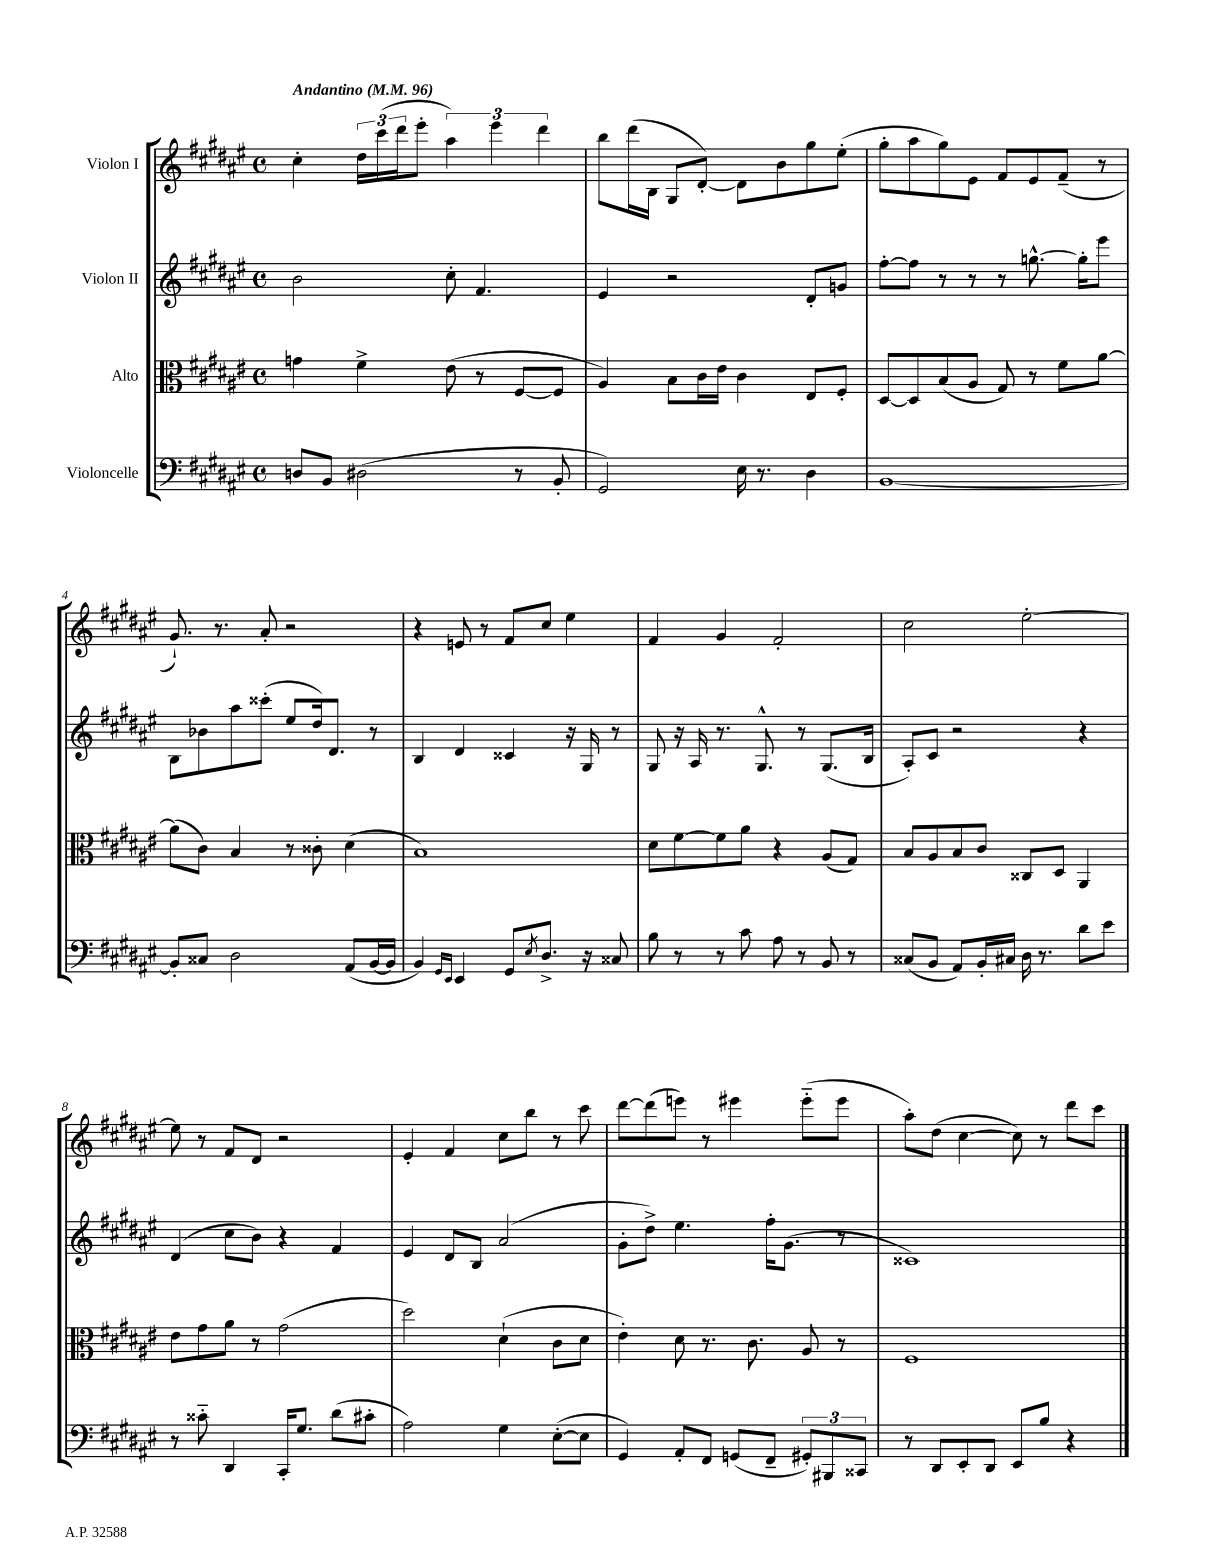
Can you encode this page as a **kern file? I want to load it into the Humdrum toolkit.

**kern	**kern	**kern	**kern
*part4	*part3	*part2	*part1
*staff4	*staff3	*staff2	*staff1
*I"Violoncelle	*I"Alto	*I"Violon II	*I"Violon I
*clefF4	*clefC3	*clefG2	*clefG2
*k[f#c#g#d#a#e#]	*k[f#c#g#d#a#e#]	*k[f#c#g#d#a#e#]	*k[f#c#g#d#a#e#]
*M4/4	*M4/4	*M4/4	*M4/4
*met(c)	*met(c)	*met(c)	*met(c)
*MM96	*MM96	*MM96	*MM96
=1	=1	=1	=1
!	!	!	!LO:TX:a:B:t=Andantino
8Dn/L	4gn\	2b\	4cc#'\
8BB/J	.	.	.
(2D#X\	4f#^\	.	24dd#\LL
.	.	.	(24ccc#\
.	.	.	24ddd#\J
.	.	.	8eee#'\J
.	(8e#\	8cc#'\	6aa#\)
.	8r	4.f#/	.
.	.	.	6eee#\
8r	[8F#/L	.	.
.	.	.	6ddd#\
8BB'/	8F#/J]	.	.
=2	=2	=2	=2
2GG#/)	4A#/)	4e#/	8bb\L
.	.	.	(16ddd#\L
.	.	.	16B\JJ
.	8B\L	2r	8G#/L
.	16c#\L	.	[8d#'/J)
.	16e#\JJ	.	.
16E#\	4c#\	.	8d#\L]
8.r	.	.	.
.	.	.	8b\
4D#\	8E#/L	8d#'/L	8gg#\
.	8F#'/J	8gn/J	(8ee#'\J
=3	=3	=3	=3
[1BB	[8D#/L	[8ff#'\L	8gg#'\L
.	8D#/]	8ff#\J]	8aa#\
.	(8B/	8r	8gg#\)
.	8A#/J	8r	8e#\J
.	8G#/)	8r	8f#/L
.	8r	[8.ggn^^\	8e#/
.	8f#\L	.	(8f#~/J
.	.	16gg'\KL]	.
.	[8a#\J	8eee#\J	8r
!!LO:LB:g=z
=4	=4	=4	=4
8BB'/L]	(8a#\L]	8B\L	8.g#`/)
8C##X/J	8c#\J)	8b-X\	.
.	.	.	8.r
2D#\	4B/	8aa#\	.
.	.	(8ccc##X'\J	8a#'/
.	8r	8ee#/L	2r
.	8c##X'\	16dd#/k)	.
.	.	8.d#/J	.
(8AA#/L	(4d#\	.	.
[16BB/L	.	8r	.
16BB/JJ]	.	.	.
=5	=5	=5	=5
4BB/)	1B)	4B/	4r
16qqGG#/LL	.	.	.
16qqEE#/JJ	.	.	.
4EE#/	.	4d#/	8en/
.	.	.	8r
8GG#/L	.	4c##X/	8f#/L
8qE#/	.	.	.
8.D#^/J	.	.	8cc#/J
.	.	16r	4ee#\
16r	.	16G#/	.
8C##X/	.	8r	.
=6	=6	=6	=6
8B\	8d#\L	8G#/	4f#/
8r	[8f#\	16r	.
.	.	16A#/	.
8r	8f#\]	8.r	4g#/
8c#\	8a#\J	.	.
.	.	8.G#^^/	.
8A#\	4r	.	2f#'/
8r	.	8r	.
8BB/	(8A#/L	(8.G#/L	.
8r	8G#/J)	.	.
.	.	16B/Jk	.
=7	=7	=7	=7
(8C##X/L	8B/L	8A#'/L)	2cc#\
8BB/J	8A#/	8c#/J	.
8AA#/L)	8B/	2r	.
16BB'/L	8c#/J	.	.
16C#X/JJ	.	.	.
16D#\	8C##X/L	.	[2ee#'\
8.r	.	.	.
.	8D#/J	.	.
8d#\L	4AA#/	4r	.
8e#\J	.	.	.
!!LO:LB:g=z
=8	=8	=8	=8
8r	8e#\L	(4d#/	8ee#\]
8c##X\	8g#\	.	8r
4DD#/	8a#\J	8cc#\L	8f#/L
.	8r	8b\J)	8d#/J
16CC#'/KL	(2g#\	4r	2r
8.G#/J	.	.	.
(8d#\L	.	4f#/	.
8c#X'\J	.	.	.
=9	=9	=9	=9
2A#\)	2dd#\)	4e#/	4e#'/
.	.	8d#/L	4f#/
.	.	8B/J	.
4G#\	(4d#`\	(2a#/	8cc#\L
.	.	.	8bb\J
([8E#'\L	8c#\L	.	8r
8E#\J]	8d#\J	.	8ccc#\
=10	=10	=10	=10
4GG#/)	4e#'\)	8g#'\L	[8ddd#\L
.	.	8dd#^\J)	(8ddd#\]
8AA#'/L	8d#\	4.ee#\	8eeen\J)
8FF#/J	8.r	.	8r
(8GGn/L	.	.	4eee#X\
.	8.c#\	.	.
8FF#~/J	.	16ff#'\KL	.
.	.	(8.g#\J	.
12GG#X'/L)	8A#/	.	(8eee#\L
12BBB#X/	.	.	.
.	8r	8r	8eee#\J
12CC##X/J	.	.	.
=11	=11	=11	=11
8r	1F#	1c##X)	8aa#'\L)
8DD#/L	.	.	(8dd#\J
8EE#'/	.	.	[4cc#\
8DD#/J	.	.	.
8EE#/L	.	.	8cc#\])
8B/J	.	.	8r
4r	.	.	8ddd#\L
.	.	.	8ccc#\J
==	==	==	==
*-	*-	*-	*-
